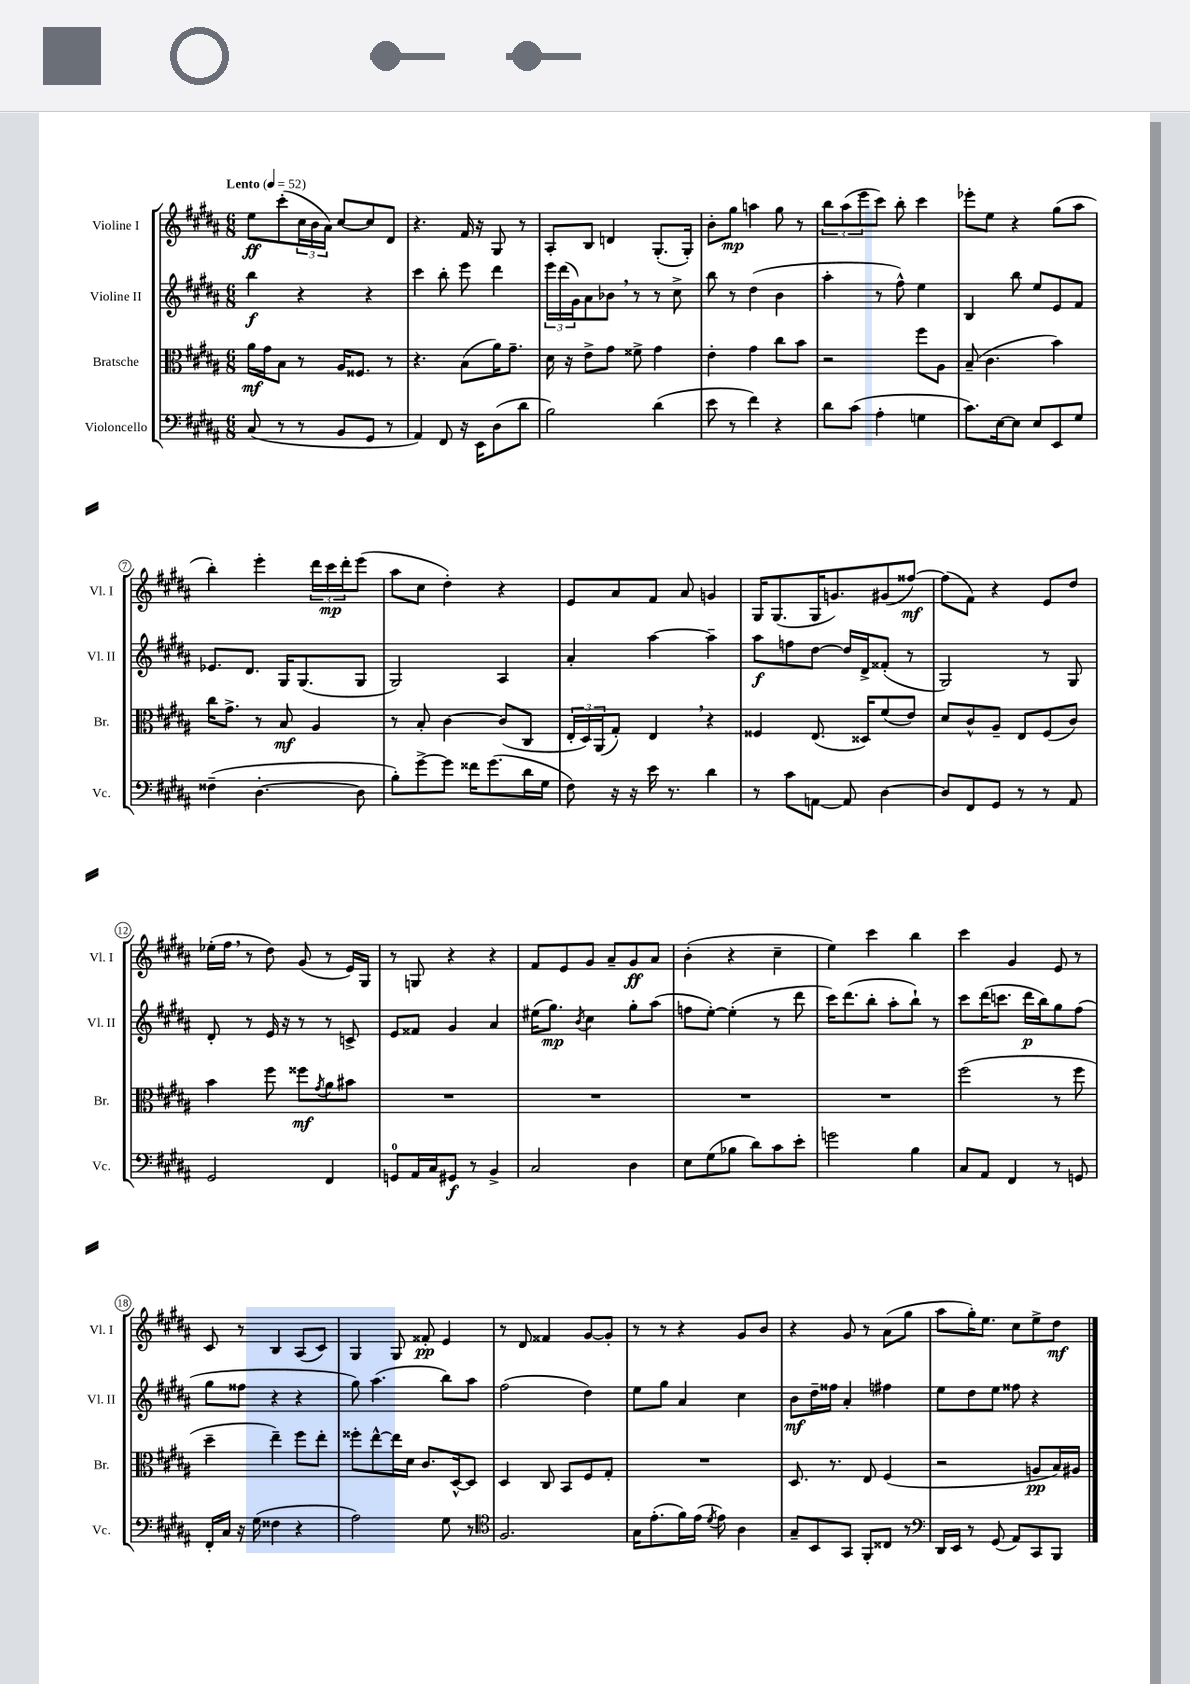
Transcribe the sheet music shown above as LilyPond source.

<<
\new StaffGroup <<
\new Staff = "s0" \with { instrumentName = "Violine I" shortInstrumentName = "Vl. I" } {
    \clef treble \key b \major \numericTimeSignature \time 6/8 \tempo "Lento" 4 = 52
    e''8\ff cis'''8-.( \tuplet 3/2 { cis''16 b'16 ais'16) } cis''8~ cis''8 dis'8 |
    r4. fis'16 r16 gis8 r8 |
    ais8-. b8 d'4 gis8.-.( gis16-.) |
    b'8-. gis''8\mp a''4 gis''8 r8 |
    \tuplet 3/2 { b''8 ais''8( e'''8 } cis'''8) b''8-. cis'''4 |
    ees'''8-. e''8 r4 gis''8( ais''8 |
    b''4-.) e'''4-. \tuplet 3/2 { dis'''16 cis'''16\mp dis'''16-. } e'''8( |
    ais''8 cis''8 dis''4-.) r4 |
    e'8 ais'8 fis'8 ais'8 g'4 |
    gis16 gis8.( gis16 g'8.) gis'8( fisis''8~\mf) |
    fisis''8( fis'8) r4 e'8 dis''8 |
    ees''16-.( fis''16 \breathe r8 dis''8) gis'8( r8 e'16) gis16 |
    r8 g8 r4 r4 |
    fis'8 e'8 gis'8 ais'8-- gis'8\ff ais'8 |
    b'4-.( r4 cis''4-- |
    e''4) cis'''4 b''4 |
    cis'''4 gis'4 e'8 r8 |
    cis'8 r8 b4 ais8( cis'8) |
    gis4 gis8 fisis'8-.\pp e'4 |
    r8 dis'8 fisis'4 gis'8~ gis'8-. |
    r8 r8 r4 gis'8 b'8 |
    r4 gis'8 r8 ais'8( gis''8 |
    ais''8 gis''16-.) e''8. cis''8 e''8-> dis''8\mf \bar "|." |
}
\new Staff = "s1" \with { instrumentName = "Violine II" shortInstrumentName = "Vl. II" } {
    \clef treble \key b \major \numericTimeSignature \time 6/8
    b''4\f r4 r4 |
    cis'''4 b''8-. e'''8 dis'''4 |
    \tuplet 3/2 { e'''16 dis'''16( gis'16) } ais'8 bes'8 \breathe r8 r8 cis''8-> |
    b''8 r8 dis''4( b'4 |
    ais''4-. r8 fis''8-^) e''4 |
    b4 b''8 e''8 e'8 fis'8 |
    ees'8. dis'8. gis16 gis8.( gis8 |
    gis2) ais4 |
    ais'4-. ais''4~ ais''4-- |
    ais''8\f f''8 dis''8~ dis''16 dis'16-> fisis'8-.( r8 |
    gis2) r8 gis8 |
    dis'8-. r8 e'16 r16 r8 r8 c'8-> |
    e'8 fisis'8 gis'4 ais'4 |
    eis''16( gis''8.\mp) \acciaccatura { b'8 } cis''4 gis''8-. ais''8( |
    f''8 e''8~-.) e''4-.( r8 dis'''8 |
    cis'''16) dis'''8.( b''8-. ais''8-. b''8-!) r8 |
    cis'''8 dis'''16( c'''8. dis'''16\p b''16) gis''8 fis''8( |
    gis''8 fisis''8 r4 r4 |
    gis''8) ais''4.( b''8) ais''8 |
    fis''2( dis''4) |
    e''8 gis''8 ais'4 cis''4 |
    b'8\mf dis''16-- fisis''16 ais'4-. fis''4 |
    e''8 dis''8 e''8 fisis''8 r4 \bar "|." |
}
\new Staff = "s2" \with { instrumentName = "Bratsche" shortInstrumentName = "Br." } {
    \clef alto \key b \major \numericTimeSignature \time 6/8
    ais'16\mf gis'16 b8 r8 ais16 fisis8. r8 |
    r4. b8( ais'16) gis'8.-- |
    dis'16 r16 e'8-> gis'8 fisis'8-> gis'4 |
    e'4-. gis'4 cis''8 b'8 |
    r2 fis''8 ais8 |
    b8--( cis'4. b'4) |
    cis''16 gis'8.-> r8 b8\mf ais4 |
    r8 b8-. cis'4~ cis'8( cis8 |
    \tuplet 3/2 { e16-. dis16) ais,16( } gis8-.) e4 \breathe r4 |
    fisis4 e8.( disis16) fis'8( e'8) |
    dis'8 cis'8-^ ais8-- e8 fis8( cis'8) |
    b'4 fis''8 fisis''8\mf \acciaccatura { gis'8 } ais'8 bis'8 |
    R2. |
    R2. |
    R2. |
    R2. |
    fis''2( r8 fis''8 |
    dis''4-- e''4--) fis''8 e''8-. |
    fisis''8-. e''8~-^ e''16 dis'16 cis'8. dis16~-^ dis8 |
    dis4 cis8 b,8 fis8 gis8-. |
    R2. |
    dis8. r8. e8 fis4( |
    r2 a8\pp b16) ais16 \bar "|." |
}
\new Staff = "s3" \with { instrumentName = "Violoncello" shortInstrumentName = "Vc." } {
    \clef bass \key b \major \numericTimeSignature \time 6/8
    cis8( r8 r8 b,8 gis,8 r8 |
    ais,4) fis,8 r16 e,16 dis8( dis'8 |
    b2) dis'4( |
    e'8 r8 fis'4) r4 |
    dis'8 cis'8( ais4-. g4 |
    cis'8.) e16~ e8 e8 e,8 gis8 |
    fisis4--( dis4.~-. dis8 |
    b8-.) gis'8~-> gis'8 fisis'16 gis'8.( dis'16 gis16 |
    fis8) r16 r16 e'16 r8. dis'4 |
    r8 cis'8 a,8~ a,8 dis4~ |
    dis8 fis,8 gis,8 r8 r8 ais,8 |
    gis,2 fis,4 |
    g,8-0 ais,16 cis16 gis,8\f r8 b,4-> |
    cis2 dis4 |
    e8 gis8( bes8 dis'8) cis'8 e'8-. |
    g'2 b4 |
    cis8 ais,8 fis,4 r8 g,8 |
    fis,16-. cis16 r16 gis16( fisis4 r4 |
    ais2) gis8 r8 |
    \clef tenor fis2. |
    gis16 e'8.-.( fis'16) e'16( \acciaccatura { dis'8 } e'8) ais4 |
    gis8-- b,8 gis,8 fis,8-. cisis8 r8 |
    \clef bass dis,16 e,16 r8 gis,8( ais,8) cis,8 b,,8 \bar "|." |
}
>>
>>
\layout { \context { \Score \override BarNumber.stencil = #(make-stencil-circler 0.1 0.3 ly:text-interface::print) } }
